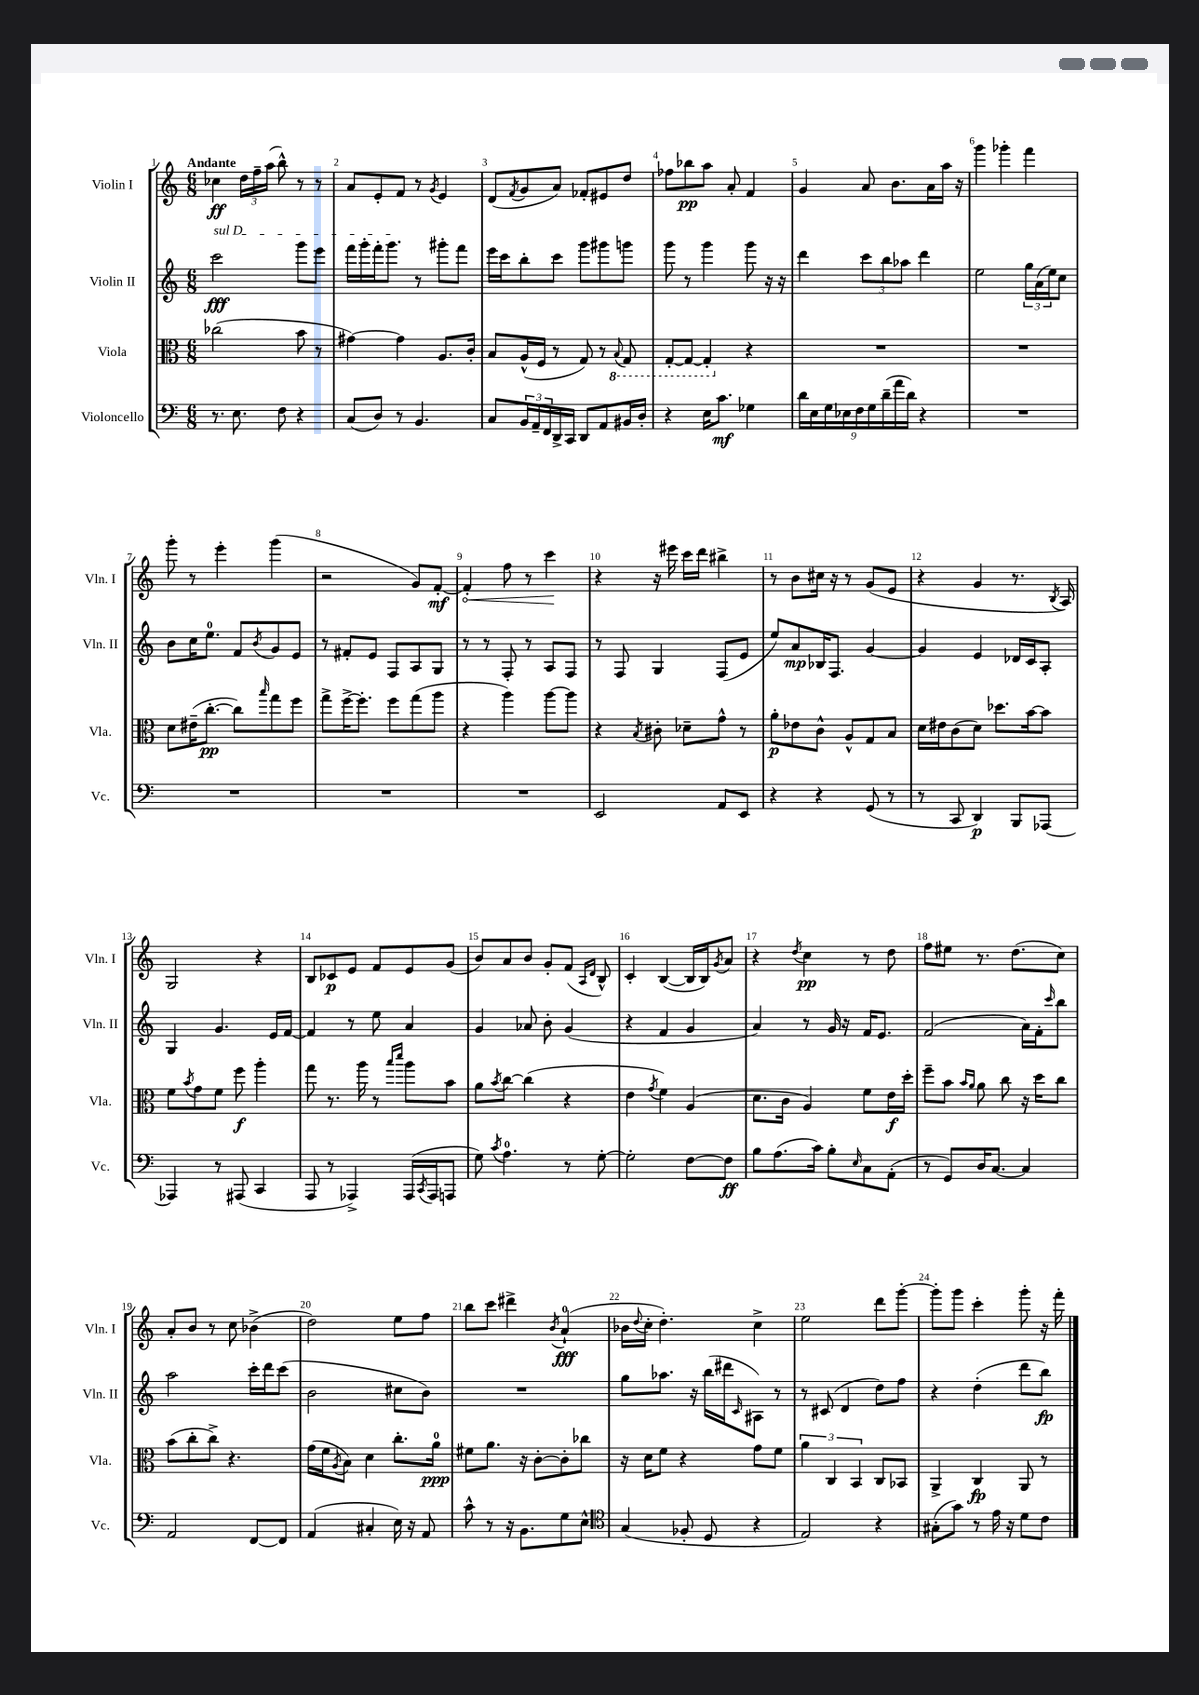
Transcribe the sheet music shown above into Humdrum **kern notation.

**kern	**kern	**kern	**kern
*staff4	*staff3	*staff2	*staff1
*clefF4	*clefC3	*clefG2	*clefG2
*k[]	*k[]	*k[]	*k[]
*M6/8	*M6/8	*M6/8	*M6/8
8.r	(2cc-	2ccc	4cc-
8.E	.	.	.
.	.	.	24dd
.	.	.	24ff~
.	.	.	(24aa
8F	.	.	8bb^^)
4r	8b	8ggg	8r
.	8r	8eee	8r
=	=	=	=
(8C	[4g#)	16fff	8a
.	.	16ggg'	.
8D)	.	16fff'	8e'
.	.	8.ggg	.
8r	4g#]	.	8f
4.BB	.	8r	8r
.	.	.	8qg
.	8.A	8ggg#'	4e
.	.	8fff	.
.	16c'	.	.
=	=	=	=
8C	8B	16eee	(8d
.	.	16ccc	.
.	.	.	8qf
24BB	(16A^^	8bb'	8g
24AA~	.	.	.
.	16F	.	.
24FF	.	.	.
16DD^	8r	8ccc	8a)
16CC	.	.	.
8DD	8G)	8ggg	8f-'
8AA	8r	8ggg#	8e#
.	8qqBB	.	.
16BB#	8GG	8ggg	8dd
16D'	.	.	.
=	=	=	=
4r	[8GG'	8ggg	8ff-
.	8GG_	8r	8bb-
16E	4GG']	4ggg	8aa
8.c	.	.	.
.	.	.	8a'
4G-	4r	8ggg	4f
.	.	16r	.
.	.	16r	.
=	=	=	=
18d	2.r	4ddd	4g
18E	.	.	.
18G	.	.	.
18E-	.	.	.
18F	.	.	.
.	.	12ccc	8a
18G	.	.	.
(18d~	.	12bb	.
.	.	.	8.b
18a	.	.	.
.	.	12aa-	.
18d)	.	.	.
4r	.	4ddd	.
.	.	.	16a
.	.	.	16aa
.	.	.	16r
=	=	=	=
2.r	2.r	2ee	4ggg
.	.	.	4ggg-'
.	.	24gg	4fff
.	.	(24a	.
.	.	24ee)	.
.	.	8cc	.
=	=	=	=
2.r	8d	8b	8ggg'
.	(16e#~	16cc	8r
.	[8.cc'	8.ee	.
.	.	.	4eee'
.	8cc])	8f	.
.	16qqbb	8qb	.
.	8gg	8g	(4ggg
.	8ff	8e	.
=	=	=	=
2.r	8gg^	8r	2r
.	[16ff^	8f#'	.
.	8.ff']	.	.
.	.	8e	.
.	8ff	8F	.
.	(8gg	8A	8g)
.	8aa	8G	[8f'
=	=	=	=
2.r	4r	8r	4f']
.	.	8r	.
.	4aa)	8F'	8ff
.	.	8r	8r
.	[8aa	8A	4ccc
.	8aa]	8F	.
=	=	=	=
2EE	4r	8r	4r
.	.	8F	.
.	8qB	.	.
.	8c#'	4G	16r
.	.	.	16eee#
.	8d-~	.	16ccc
.	.	.	16ddd
8AA	8g^^	(8F	4bb#^
8EE	8r	8e	.
=	=	=	=
4r	8a'	8ee)	8r
.	8e-	8a	8b
4r	8c^^	16B-	16cc#
.	.	8.F	16r
.	8A^^	.	8r
(8GG	8G	[4g	(8g
8r	8B	.	8e
=	=	=	=
8r	16d	4g]	4r
.	16e#	.	.
8CC	(8c	.	.
4DD)	8d)	4e	4g
.	8.dd-	.	.
8BBB	.	16d-	8.r
.	[16b	16c	.
[8AAA-	8b]	8A'	.
.	.	.	8qB
.	.	.	16A)
=	=	=	=
4AAA-]	8f	4G	2G
.	8qb	.	.
.	8g	.	.
8r	8f	4.g	.
(8AAA#	8ff	.	.
4CC	4aa'	.	4r
.	.	16e	.
.	.	[16f	.
=	=	=	=
8AAA	8gg	4f]	8B
8r	8.r	.	8c-
4AAA-^)	.	8r	8e
.	16aa	.	.
.	8r	8ee	8f
.	16qqbb	.	.
.	16qqddd	.	.
(16AAA-	8aa	4a	8e
8qCC	.	.	.
16AAA-	.	.	.
8AAA	8b	.	(8g
=	=	=	=
8G)	8a	4g	8b)
8qc	8qb	.	.
4.A	[8cc	.	8a
.	(4cc]	8a-	8b
.	.	8b'	8g'
8r	4r	(4g	(8f
.	.	.	16qqA
.	.	.	16qqd
[8G'	.	.	8B^^)
=	=	=	=
2G']	4e	4r	4c'
.	8qg	.	.
.	4f)	4f	([4B
[8F	(4A	4g	16B]
.	.	.	16B)
.	.	.	8qg
8F]	.	.	8a
=	=	=	=
8B	8.d	4a)	4r
(8.A	.	.	.
.	16c	.	.
.	.	.	8qdd
.	4A)	8r	4cc
16c)	.	.	.
8B'	.	16g	.
.	.	16r	.
16qqE	.	.	.
8C	8f	16f	8r
.	.	8.e	.
(8AA'	16e	.	8dd
.	16dd'	.	.
=	=	=	=
8r	8ff~	(2f	8ff
8GG)	8b	.	8ee#
.	16qqb	.	.
.	16qqa	.	.
16D	8a	.	8.r
[8.C	.	.	.
.	8cc	.	.
.	.	.	(8.dd
4C]	16r	16a)	.
.	16dd	16f'	.
.	.	16qqccc	.
.	8cc	8bb	8cc)
=	=	=	=
2AA	(8b	2aa	8a'
.	8cc'	.	8b
.	8cc^)	.	8r
.	4.r	.	8cc
[8FF	.	16ccc'	(4b-^
.	.	16ddd	.
8FF]	.	(8ccc	.
=	=	=	=
(4AA	(16g	2b	2dd)
.	16f	.	.
.	8qA	.	.
.	8B)	.	.
4C#'	4d	.	.
16E)	8.cc'	8cc#	8ee
16r	.	.	.
8AA	.	8b)	8ff
.	16a	.	.
=	=	=	=
8c^^	8f#	2.r	8bb
8r	8.a	.	8ccc
16r	.	.	4ddd#^
8.BB	16r	.	.
.	[8c'	.	.
.	.	.	8qb
8G	8c']	.	(4a`
8E^^	8cc-	.	.
=	=	=	=
*clefC4	*	*	*
(4G	16r	8gg	16b-
.	.	.	8qqdd
.	16d	.	16cc'
.	8f	8.aa-	4.dd')
8F-'	4r	.	.
.	.	16r	.
8D	.	(16bb	.
.	.	16ddd#	.
.	.	16qqc	.
4r	8g	8A#)	4cc^
.	8f	8r	.
=	=	=	=
2E)	6a	8r	2ee
.	.	(8c#	.
.	6C	.	.
.	.	4d	.
.	6BB	.	.
4r	8C	8dd)	8ddd
.	8BB-	8ff	[8ggg'
=	=	=	=
(8G#'	4AA^	4r	8ggg']
8g)	.	.	8ggg
8r	4C	(4dd'	4ccc'
16e	.	.	.
16r	.	.	.
8d	8AA	8ddd	8ggg'
8c	8r	8bb)	16r
.	.	.	16fff'
==	==	==	==
*-	*-	*-	*-
